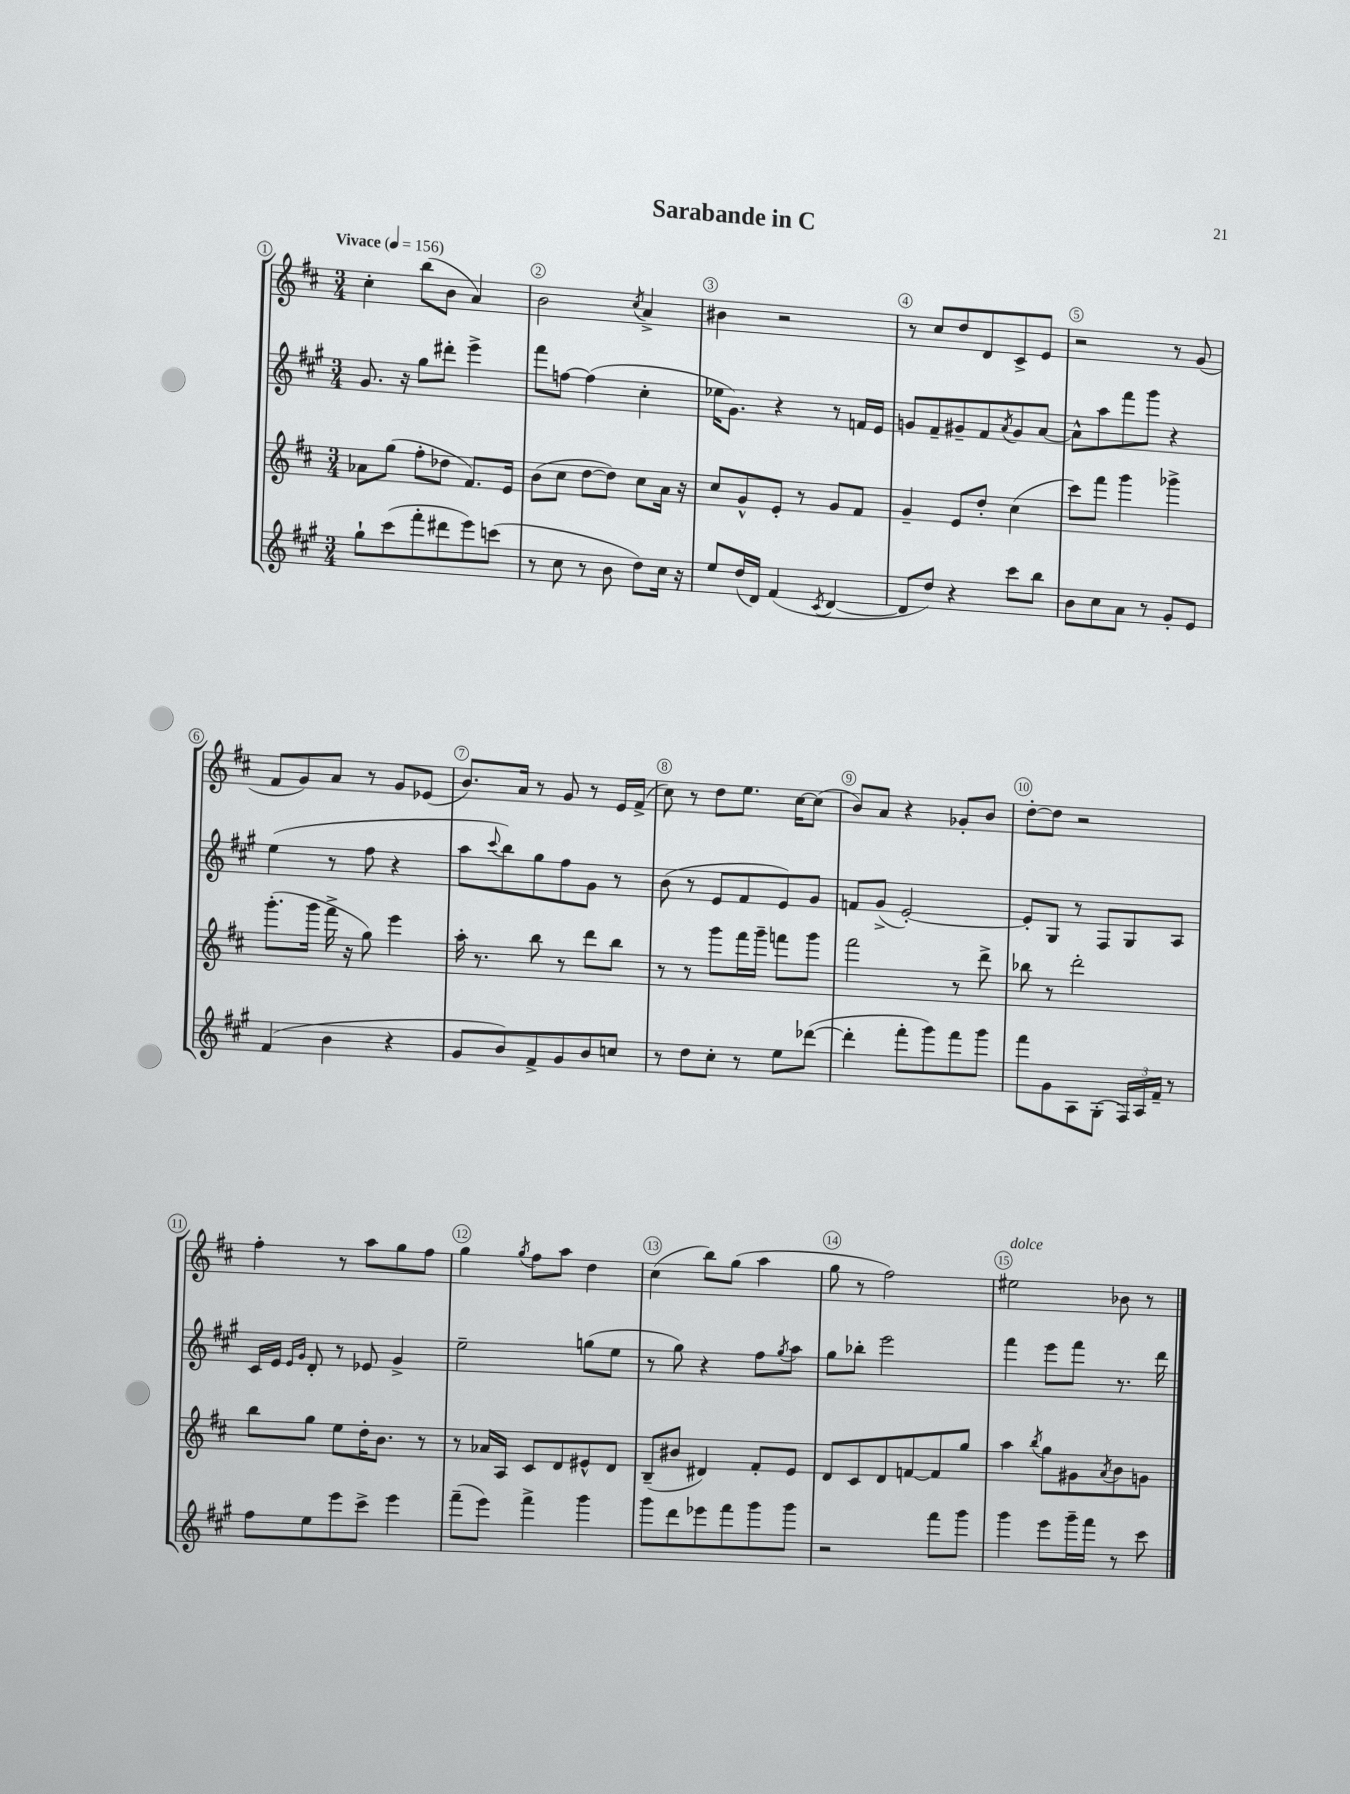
\header { title = "Sarabande in C" }
<<
\new StaffGroup <<
\new Staff = "s0" {
    \clef treble \key d \major \numericTimeSignature \time 3/4 \tempo "Vivace" 4 = 156
    cis''4-. b''8( b'8 a'4) |
    b'2 \acciaccatura { cis''8 } a'4-> |
    bis'4 r2 |
    r8 cis''8 d''8 d'8 cis'8-> e'8 |
    r2 r8 g'8( |
    fis'8 g'8) a'8 r8 g'8 ees'8( |
    b'8.) a'16 r8 g'8 r8 e'16 fis'16->( |
    cis''8) r8 d''8 e''8. cis''16~ cis''8( |
    b'8) a'8 r4 ges'8-. b'8 |
    d''8~-. d''8 r2 |
    fis''4-. r8 a''8 g''8 fis''8 |
    g''4 \acciaccatura { g''8 } fis''8 a''8 d''4 |
    cis''4( b''8) g''8( a''4 |
    g''8 r8 fis''2) |
    eis''2^\markup { \italic "dolce" } bes'8 r8 \bar "|." |
}
\new Staff = "s1" {
    \clef treble \key a \major \numericTimeSignature \time 3/4
    gis'8. r16 gis''8 dis'''8-. e'''4-> |
    fis'''8 f''8~ f''4( cis''4-. |
    ees''16 gis'8.) r4 r8 f'16 e'16 |
    g'8 fis'8-- gis'8-- fis'8 \acciaccatura { a'8 } gis'8 a'8~ |
    a'8-^ a''8 fis'''8 gis'''8 r4 |
    e''4( r8 fis''8 r4 |
    a''8 \appoggiatura { cis'''8 } b''8) gis''8 fis''8 gis'8 r8 |
    b'8( r8 e'8 fis'8 e'8) gis'8 |
    f'8 gis'8->( e'2~-.) |
    e'8-. gis8 r8 fis8 gis8 a8 |
    cis'16 e'16 \grace { e'16 gis'16 } d'8-. r8 ees'8 gis'4-> |
    e''2-- g''8( e''8 |
    r8 gis''8) r4 fis''8 \acciaccatura { gis''8 } a''8 |
    gis''8 bes''8-. e'''2 |
    fis'''4 e'''8 fis'''8 r8. d'''16 \bar "|." |
}
\new Staff = "s2" {
    \clef treble \key d \major \numericTimeSignature \time 3/4
    aes'8 g''8( fis''8-. des''8 fis'8.) e'16 |
    b'8( cis''8 d''8~ d''8) cis''8 a'16 r16 |
    cis''8 g'8-^ e'8-. r8 g'8 fis'8 |
    g'4-- e'8 d''8-. cis''4( |
    cis'''8) fis'''8 g'''4 ges'''4-> |
    g'''8.-.( g'''16 fis'''16-> r16 g''8) e'''4 |
    a''16-. r8. b''8 r8 d'''8 b''8 |
    r8 r8 g'''8 fis'''16 g'''16-- f'''8 g'''8 |
    fis'''2 r8 d'''8-> |
    bes''8 r8 d'''2-. |
    b''8 g''8 e''8 d''16-. b'8. r8 |
    r8 aes'16 a16 cis'8 d'8 eis'8-^ d'8 |
    b8--( bis'8 dis'4) fis'8-. e'8 |
    d'8 cis'8 d'8 f'8~ f'8 g''8 |
    a''4 \acciaccatura { b''8 } g''8 gis'8 \acciaccatura { a'8 } b'8 g'8 \bar "|." |
}
\new Staff = "s3" {
    \clef treble \key a \major \numericTimeSignature \time 3/4
    gis''8-! cis'''8( fis'''8-. dis'''8 e'''8) c'''8( |
    r8 cis''8 r8 b'8 d''8) cis''16 r16 |
    e''8 d''16( d'16) fis'4( \acciaccatura { cis'8 } d'4~ |
    d'8 d''8) r4 cis'''8 b''8 |
    b'8 cis''8 a'8 r8 gis'8-. e'8 |
    fis'4( b'4 r4 |
    gis'8 b'8) fis'8-> gis'8 b'8 c''8 |
    r8 d''8 cis''8-. r8 e''8 des'''8~( |
    des'''4-. fis'''8-. gis'''8) fis'''8 gis'''8 |
    fis'''8 gis'8 a8 gis8-.( \tuplet 3/2 { fis16) a16 fis'16-- } r8 |
    fis''8 e''8 e'''8 cis'''8-> e'''4 |
    fis'''8--( e'''8) fis'''4-> gis'''4 |
    gis'''8 d'''8 ees'''8 fis'''8 gis'''8 gis'''8 |
    r2 fis'''8 gis'''8 |
    gis'''4 e'''8 gis'''16-- fis'''16 r8 cis'''8 \bar "|." |
}
>>
>>
\layout { \context { \Score \override BarNumber.break-visibility = ##(#f #t #t) barNumberVisibility = #all-bar-numbers-visible \override BarNumber.stencil = #(make-stencil-circler 0.1 0.3 ly:text-interface::print) } }
